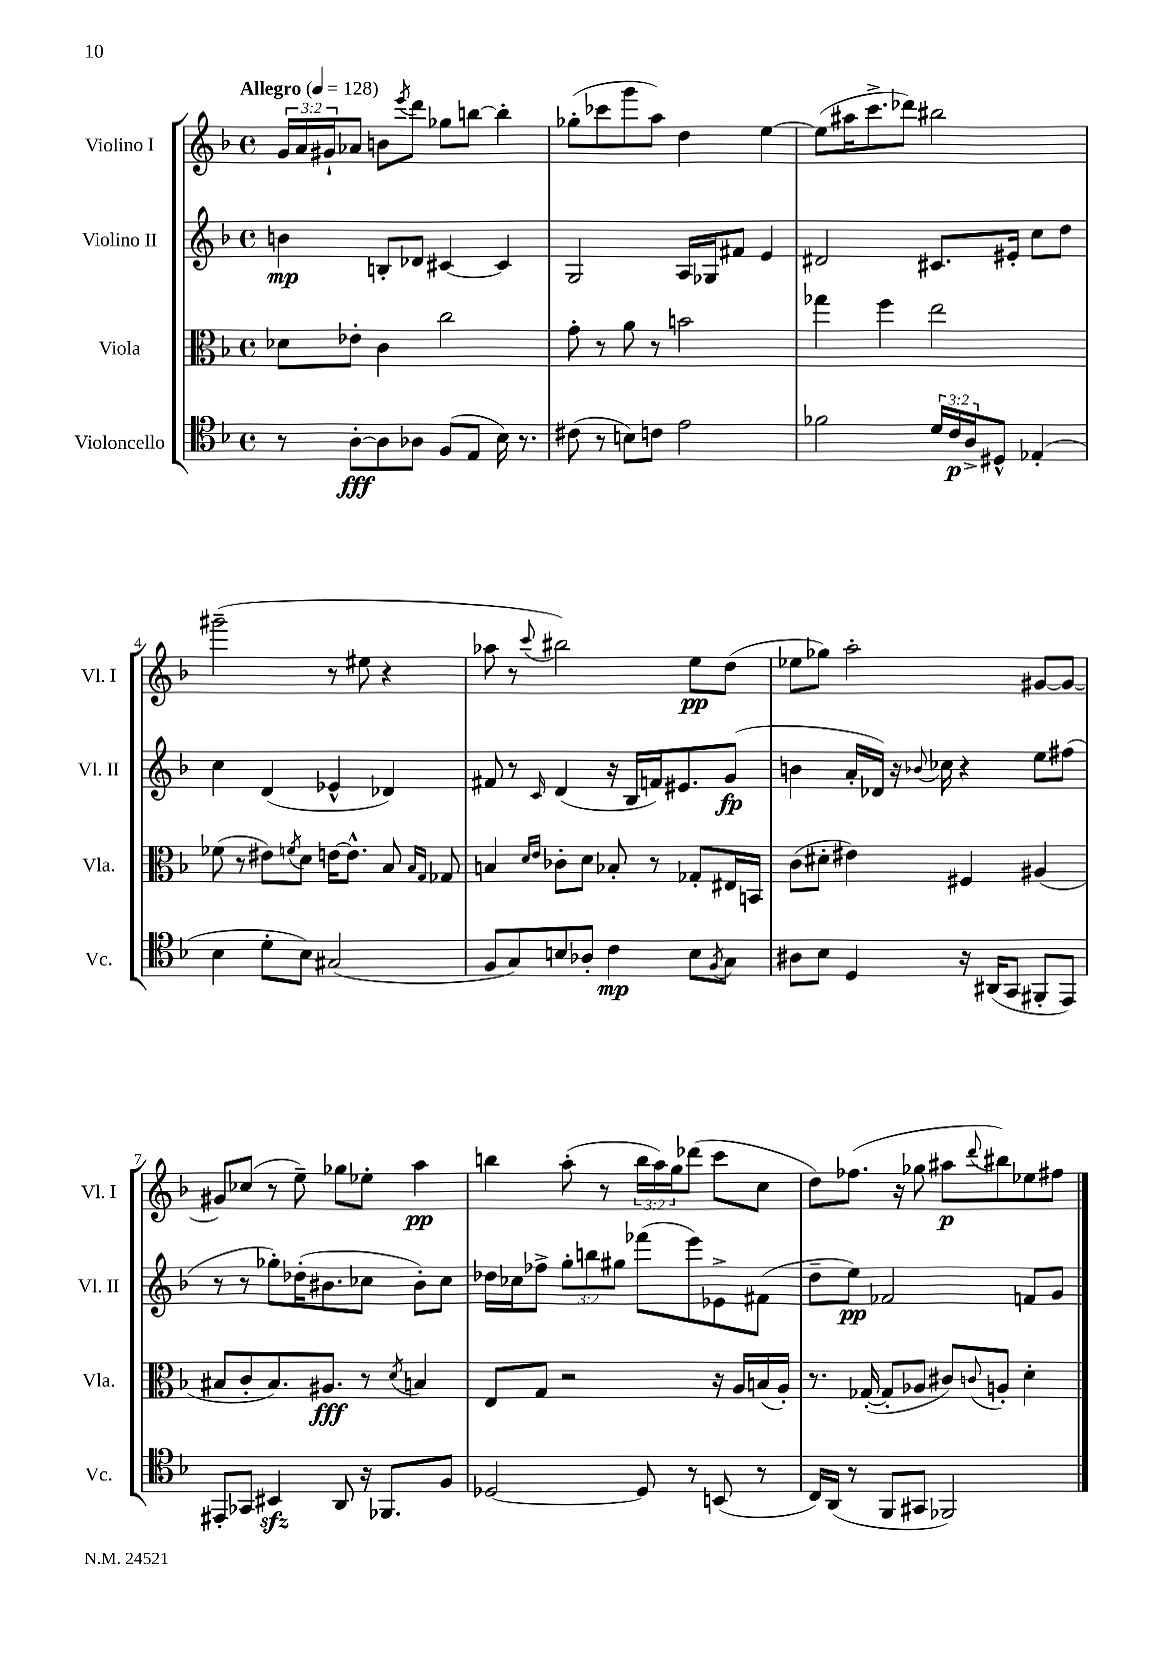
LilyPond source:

<<
\new StaffGroup <<
\new Staff = "s0" \with { instrumentName = "Violino I" shortInstrumentName = "Vl. I" } {
    \clef treble \key f \major \defaultTimeSignature \time 4/4 \override Staff.TupletNumber.text = #tuplet-number::calc-fraction-text \tempo "Allegro" 4 = 128
    \tuplet 3/2 { g'16 a'16 gis'16-! } aes'8 b'8 \acciaccatura { e'''8 } d'''8 ges''8 b''8~ b''4-. |
    ges''8-.( ces'''8 g'''8 a''8) d''4 e''4~ |
    e''8( ais''16 c'''8.-> des'''8) bis''2 |
    gis'''2--( r8 eis''8 r4 |
    aes''8 r8 \appoggiatura { c'''8 } bis''2) e''8\pp d''8( |
    ees''8 ges''8) a''2-. gis'8~ gis'8~ |
    gis'8 ces''8( r8 e''8--) ges''8 ees''8-. a''4\pp |
    b''4 a''8-.( r8 \tuplet 3/2 { b''16 a''16) g''16 } des'''8( c'''8 c''8 |
    d''8) fes''8.( r16 ges''8 ais''8\p \appoggiatura { d'''8 } bis''8) ees''8 fis''8 \bar "|." |
}
\new Staff = "s1" \with { instrumentName = "Violino II" shortInstrumentName = "Vl. II" } {
    \clef treble \key f \major \defaultTimeSignature \time 4/4 \override Staff.TupletNumber.text = #tuplet-number::calc-fraction-text
    b'4\mp b8-. des'8 cis'4~ cis'4 |
    g2 a16 ges16 fis'8 e'4 |
    dis'2 cis'8. eis'16-. c''8 d''8 |
    c''4 d'4( ees'4-^ des'4) |
    fis'8 r8 \grace { c'16 } d'4( r16 bes16 f'16) eis'8. g'8\fp( |
    b'4 a'16-. des'16) r16 \appoggiatura { bes'8 } ces''16 r4 e''8 fis''8( |
    r8 r8 ges''8-.) des''16-.( bis'8. ces''8 bis'8-.) ces''8 |
    des''16 ces''16 fes''8-> \tuplet 3/2 { g''8-. b''8 gis''8 } fes'''8( e'''8) ees'8-> fis'8( |
    d''8-- e''8\pp) fes'2 f'8 g'8 \bar "|." |
}
\new Staff = "s2" \with { instrumentName = "Viola" shortInstrumentName = "Vla." } {
    \clef alto \key f \major \defaultTimeSignature \time 4/4
    des'8 ees'8-. c'4 c''2 |
    g'8-. r8 a'8 r8 b'2 |
    ges''4 f''4 e''2 |
    fes'8( r8 eis'8) \acciaccatura { f'8 } d'8 e'16~ e'8.-^ bes8 \grace { bes16 g16 } ges8 |
    b4 \grace { d'16 e'16 } ces'8-. d'8 bes8-. r8 ges8-. eis16 b,16 |
    c'8( dis'8-. eis'4) fis4 ais4( |
    bis8 c'8-. bis8.) ais8.\fff r8 \acciaccatura { d'8 } b4 |
    e8 g8 r2 r16 a16 b16( a16-.) |
    r8. ges16~-.( ges8-. aes8 cis'8) \appoggiatura { c'8 } a8-. d'4-. \bar "|." |
}
\new Staff = "s3" \with { instrumentName = "Violoncello" shortInstrumentName = "Vc." } {
    \clef tenor \key f \major \defaultTimeSignature \time 4/4 \override Staff.TupletNumber.text = #tuplet-number::calc-fraction-text
    r8 a8~-.\fff a8 aes8 f8( e8 bes16) r8. |
    cis'8( r8 b8) c'8 e'2 |
    fes'2 \tuplet 3/2 { d'16 c'16\p a16-> } dis8-^ ees4-.( |
    bes4 d'8-. bes8) gis2( |
    f8 g8) b8 aes8-. c'4\mp b8 \acciaccatura { f8 } g8 |
    ais8 bes8 d4 r16 ais,16( g,8 fis,8-. e,8) |
    eis,8-. ges,8 bis,4\sfz a,8 r16 fes,8. f8 |
    des2~ des8 r8 b,8( r8 |
    c16) a,16( r8 f,8 gis,8 fes,2) \bar "|." |
}
>>
>>
